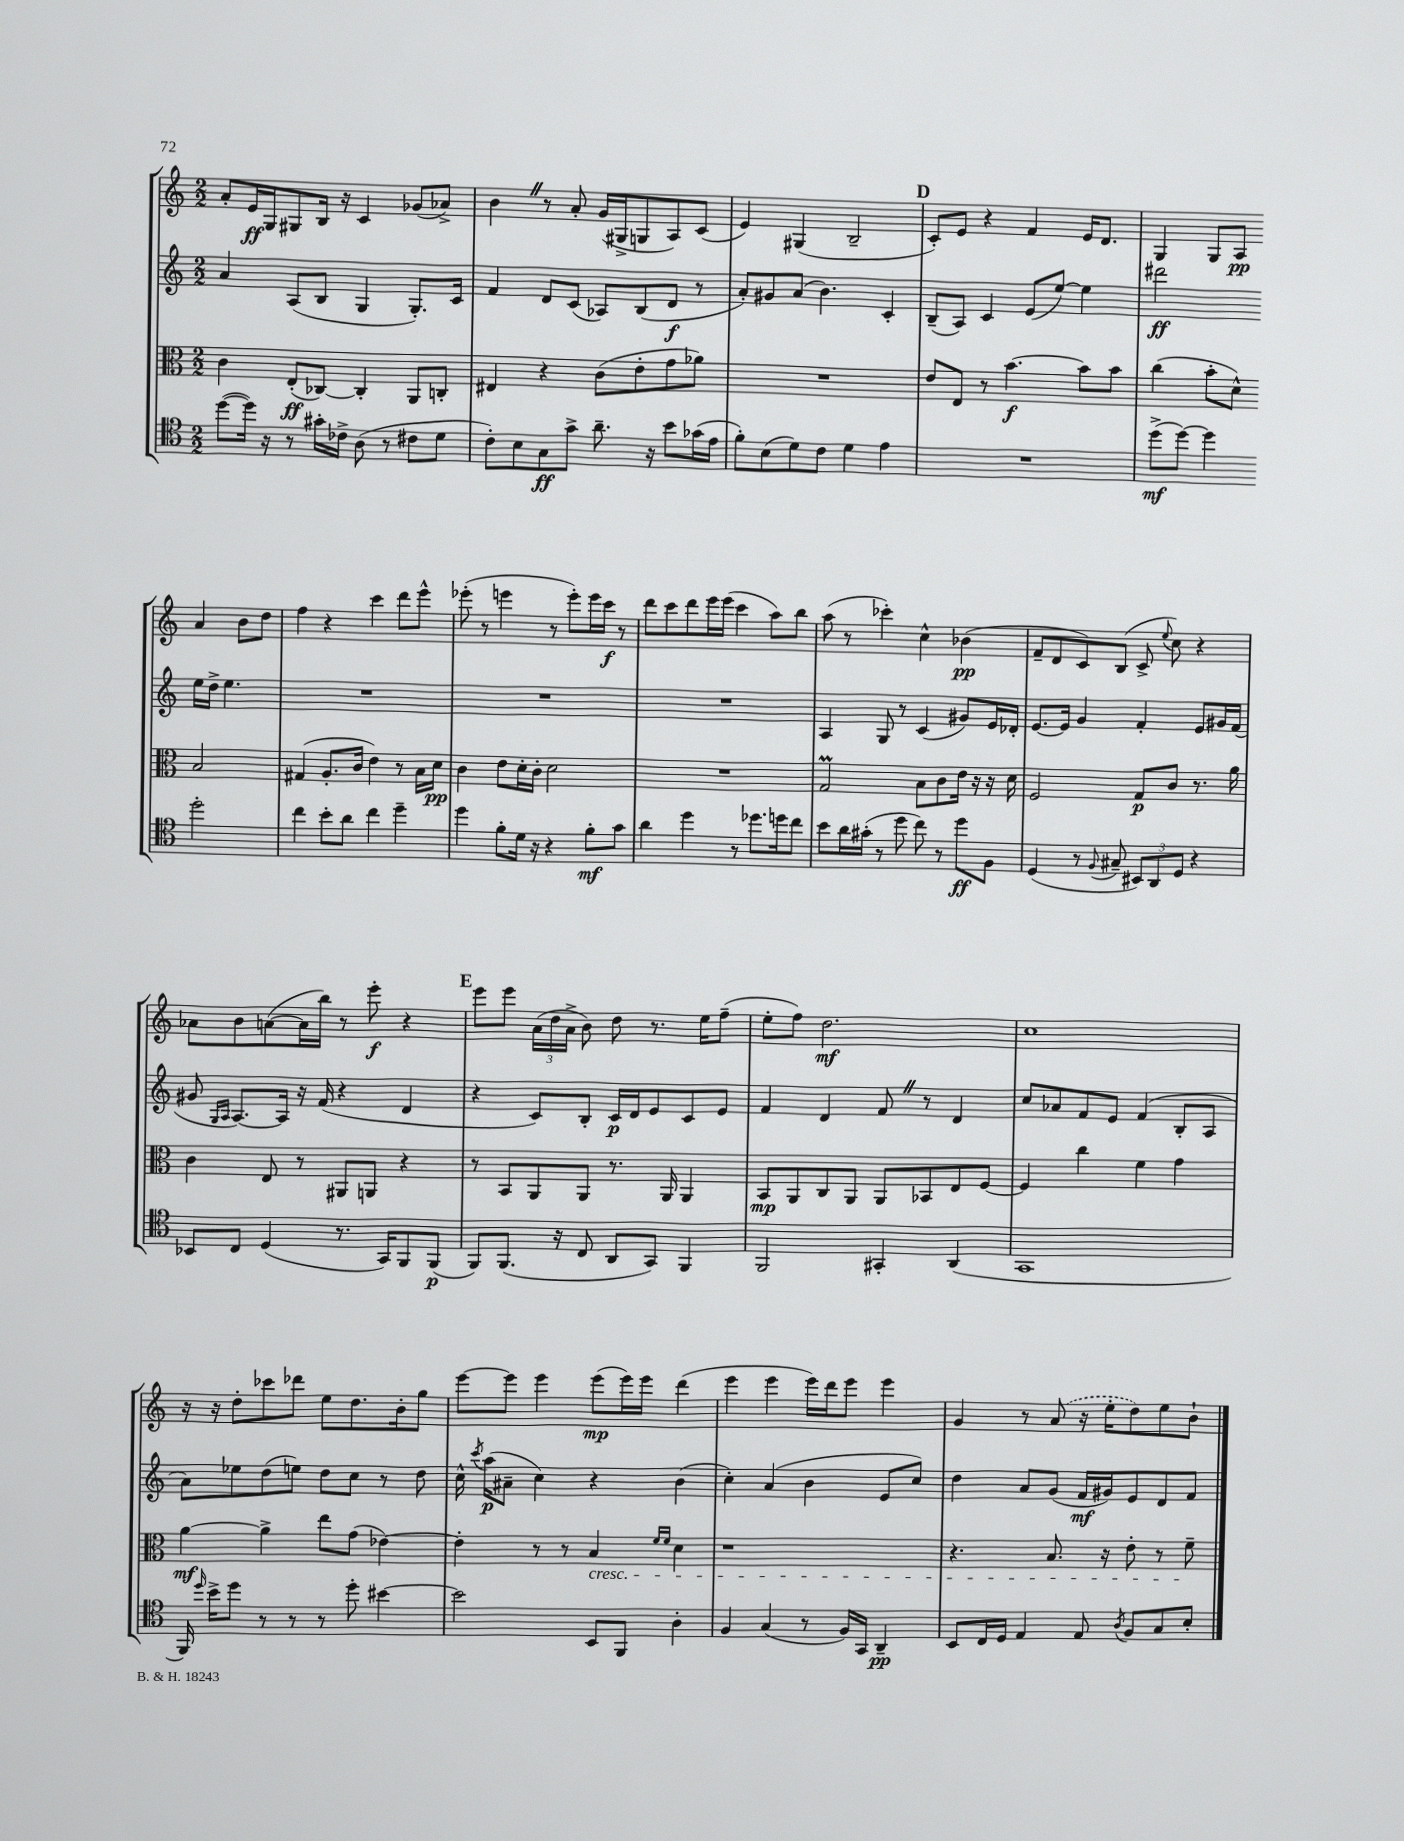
<<
\new StaffGroup <<
\new Staff = "s0" {
    \clef treble \key c \major \numericTimeSignature \time 2/2
    \autoBeamOff a'8[-. e'16\ff g16 gis8 b16] r16 c'4 ges'8[( aes'8]->) |
    b'4 \once \override BreathingSign.text = \markup { \musicglyph "scripts.caesura.straight" } \breathe r8 a'8-. g'16[( gis16-> g8 a8) c'8]( |
    e'4) gis4( b2-- |
    \mark \markup { \bold "D" } c'8[-.) e'8] r4 f'4 e'16[ d'8.] |
    g4 g8[ a8]\pp a'4 b'8[ d''8] |
    f''4 r4 c'''4 d'''8[ e'''8]-^ |
    ees'''8-.( r8 e'''4 r8 e'''8[-.) e'''16 c'''16]\f r8 |
    d'''8[ c'''8 d'''8 e'''16 e'''16]( c'''4 a''8[) b''8] |
    a''8( r8 ces'''4-.) c''4-^ bes'4\pp( |
    f'8[-- d'8 c'8) b8]( c'8-> \appoggiatura { e''8 } c''8) r4 |
    aes'8[ b'8 a'8~( a'16 b''16]) r8 e'''8-.\f r4 |
    \mark \markup { \bold "E" } e'''8[ e'''8] \tuplet 3/2 { a'16[( d''16 a'16]-> } b'8) d''8 r8. e''16[ f''8]--( |
    e''8[-. f''8]) d''2.\mf |
    c''1 |
    r16 r16 d''8[-. ces'''8 des'''8] e''8[ d''8. b'16-. g''8] |
    e'''8[~ e'''8] e'''4 e'''8[\mp( e'''16) e'''16] d'''4( |
    e'''4 e'''4 e'''16[) d'''16 e'''8] e'''4 |
    g'4 r8 \once \slurDashed a'8( r16 e''16[-. d''8) e''8 b'8]-! \bar "|." |
}
\new Staff = "s1" {
    \clef treble \key c \major \numericTimeSignature \time 2/2
    \autoBeamOff a'4 a8[( b8] g4 g8.[-.) c'16] |
    f'4 d'8[ c'8]( aes8[) b8( d'8]\f r8 |
    a'8[-.) gis'8 a'8]( b'4.) c'4-. |
    \mark \markup { \bold "D" } b8[--( a8]) c'4 e'8[( e''8]~) e''4 |
    dis'''2\ff e''16[ d''16]-> e''4. |
    R1 |
    R1 |
    R1 |
    a4 g8 r8 c'4( gis'8[) e'16 des'16]-. |
    e'8.[~ e'16] g'4 f'4-. e'8[ gis'16 f'16]( |
    gis'8 \grace { g16[ a16] } a8.[~) a16] r16 f'16( r4 d'4 |
    \mark \markup { \bold "E" } r4 c'8[) b8]-. c'16[\p d'16 e'8 c'8 e'8] |
    f'4 d'4 f'8 \once \override BreathingSign.text = \markup { \musicglyph "scripts.caesura.straight" } \breathe r8 d'4 |
    c''8[ aes'8 f'8 e'8] f'4( b8[-. a8] |
    a'8[) ees''8 d''8( e''8]) d''8[ c''8] r8 d''8 |
    c''16-^ \acciaccatura { c'''8 } a''16[\p( ais'8]-- c''4) r4 b'4( |
    c''4-.) a'4( b'4 e'8[ c''8]) |
    d''4 a'8[ g'8]( f'16[\mf gis'16) e'8 d'8 f'8] \bar "|." |
}
\new Staff = "s2" {
    \clef alto \key c \major \numericTimeSignature \time 2/2
    \autoBeamOff c'4 e8[-.\ff( ces8]~) ces4-. a,8[ c8]-. |
    eis4 r4 c'8[( e'8-. g'8 aes'8]) |
    R1 |
    \mark \markup { \bold "D" } e'8[ e8] r8 b'4.~\f b'8[ b'8] |
    c''4( b'8[-. d'8]-^) b2 |
    gis4( a8.[-. c'16] e'4) r8 b16[ d'16]\pp |
    c'4 e'8[ d'16-. c'16]-. d'2 |
    R1 |
    g2\prall b8[ c'8 e'16] r16 r16 d'16 |
    f2 g8[\p c'8] r8. a'16 |
    c'4 e8 r8 ais,8[ a,8] r4 |
    \mark \markup { \bold "E" } r8 b,8[ a,8 a,8] r8. a,16 a,4 |
    b,8[\mp a,8 c8 a,8] a,8[ bes,8 e8 f8]~ |
    f4 c''4 f'4 g'4 |
    a'4~\mf a'4-> e''8[ g'8]( ees'4~) |
    ees'4-. r8 r8 b4\cresc \grace { f'16[ f'16] } d'4 |
    r1 |
    r4. b8. r16 e'8-. r8 f'8--\! \bar "|." |
}
\new Staff = "s3" {
    \clef tenor \key c \major \numericTimeSignature \time 2/2
    \autoBeamOff d''8[~( d''16]) r16 r8 gis'16[-. ces'16]-> a8( r8 cis'8[ d'8] |
    c'8[-.) b8 g8\ff g'8]-> a'8.-- r16 b'8[ ges'16( e'16] |
    f'8[-.) b8( d'8) c'8] d'4 e'4 |
    \mark \markup { \bold "D" } R1 |
    d''8[->\mf( d''8]~) d''4 d''2-. |
    c''4 b'8[-. a'8] c''4 d''4-- |
    d''4 f'8[-. d'16] r16 r4 f'8[-.\mf g'8] |
    a'4 d''4 r8 des''8.[ d''16 c''8] |
    b'8[ a'16 gis'16]-.( r8 d''8 c''8) r8 d''8[\ff f8] |
    d4( r8 \appoggiatura { f8 } gis8-- \tuplet 3/2 { bis,8[) a,8 d8] } r4 |
    bes,8[ c8] d4( r8. g,16[) f,8 f,8]\p( |
    \mark \markup { \bold "E" } f,8[) f,8.]( r16 c8 a,8[ g,8]) f,4 |
    f,2 gis,4-. a,4( |
    g,1 |
    f,16) \grace { d''16 } b'16[-> d''8] r8 r8 r8 d''8-. bis'4~ |
    bis'2 b,8[ f,8] a4-. |
    f4 g4( r8 f16[) g,16] a,4--\pp |
    b,8[ c16 d16] e4 e8 \acciaccatura { a8 } f8[ g8 b8]-. \bar "|." |
}
>>
>>
\layout { \context { \Score \remove "Bar_number_engraver" } }
